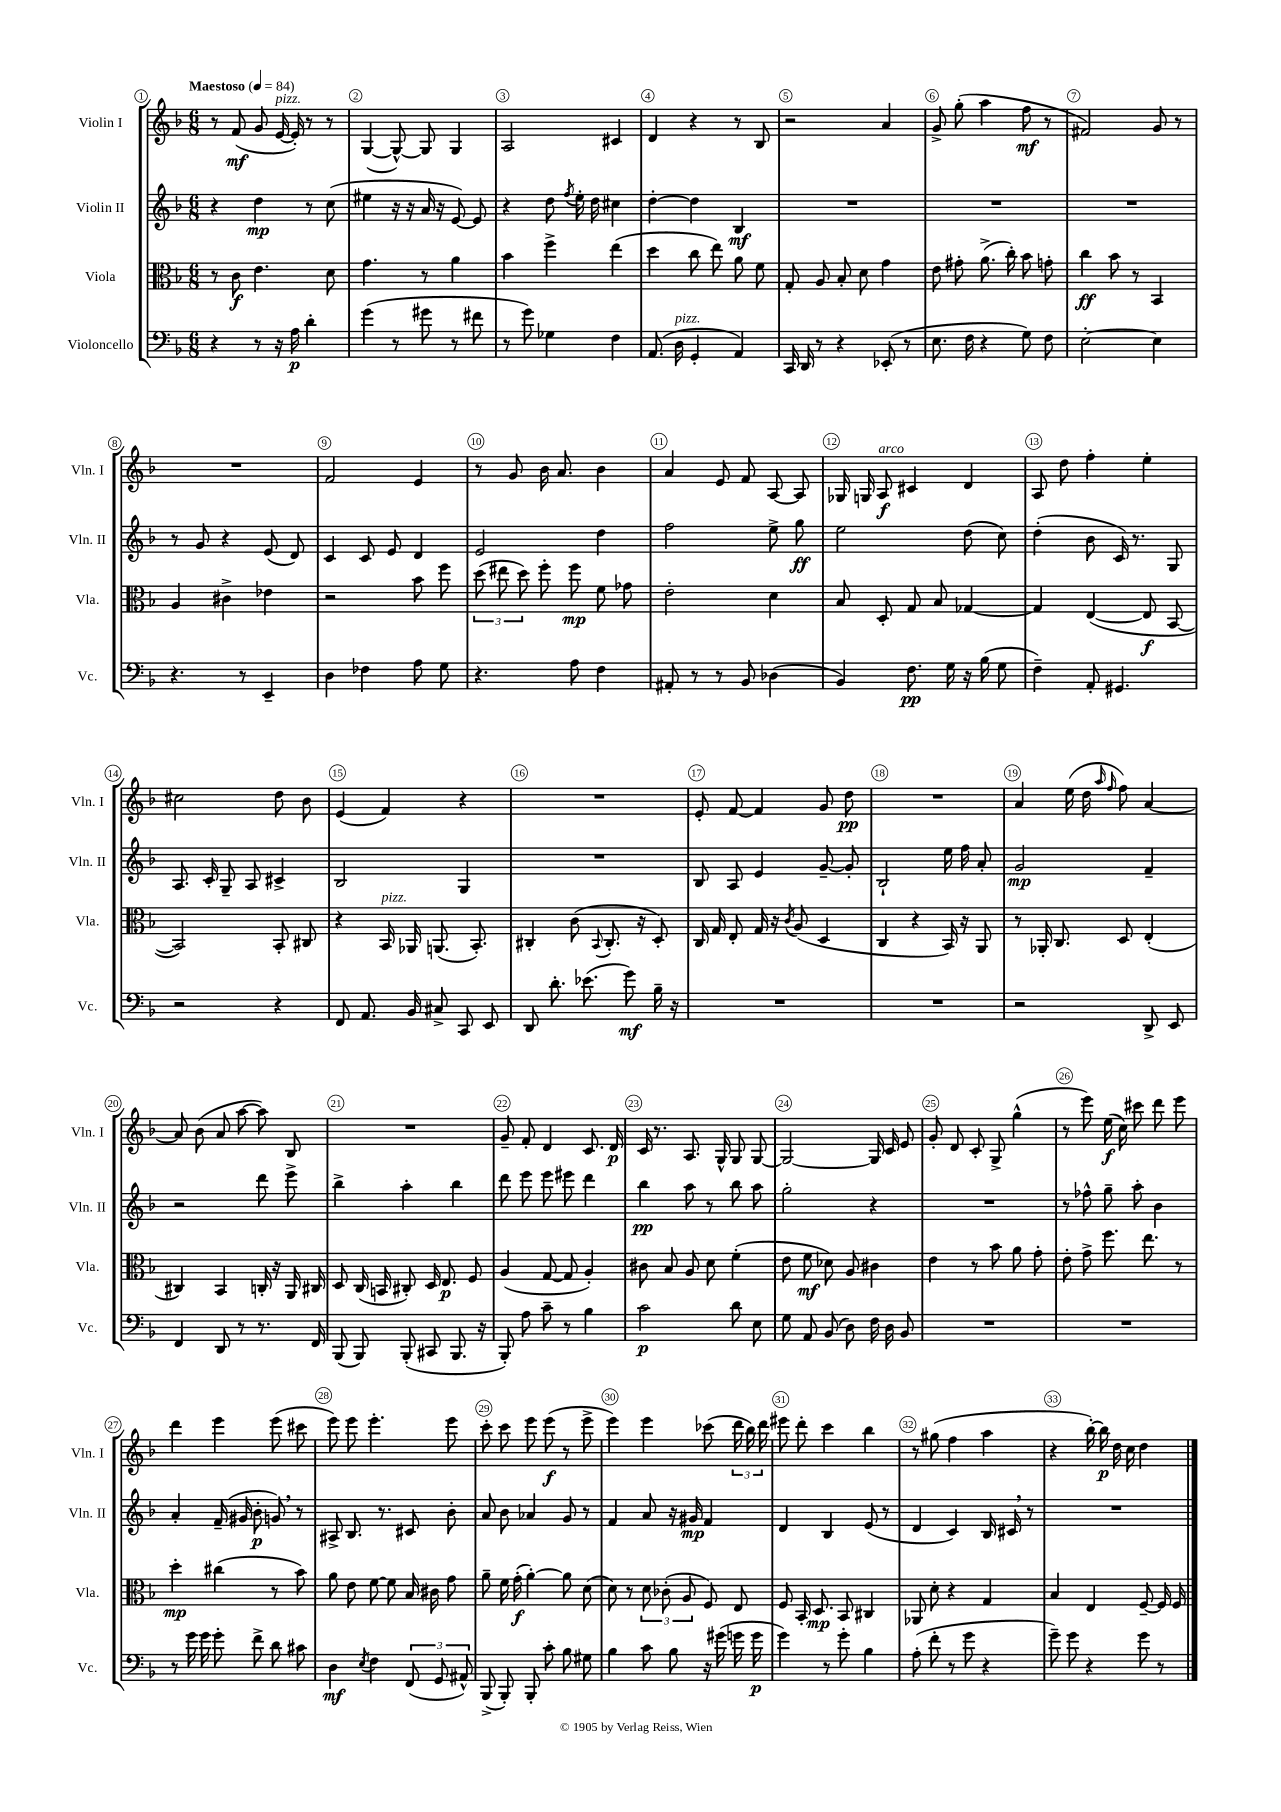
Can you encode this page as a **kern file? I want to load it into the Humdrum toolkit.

**kern	**kern	**kern	**kern
*staff4	*staff3	*staff2	*staff1
*clefF4	*clefC3	*clefG2	*clefG2
*k[b-]	*k[b-]	*k[b-]	*k[b-]
*M6/8	*M6/8	*M6/8	*M6/8
*MM84	*MM84	*MM84	*MM84
4r	8r	4r	8r
.	8c	.	(8f
8r	4.e	4dd	8g
16r	.	.	[16e
16A	.	.	16e'])
4d'	.	8r	8r
.	8d	(8cc	8r
=	=	=	=
(4g	4.g	4ee#	([4G
8r	.	16r	8G^^_)
.	.	16r	.
8g#	8r	16a	8G]
.	.	16r	.
8r	4a	[8e)	4G
8f#	.	8e]	.
=	=	=	=
8r	4b-	4r	2A
8g)	.	.	.
4G-	4ff^	8dd	.
.	.	8qff	.
.	.	16ee'	.
.	.	16dd	.
4F	(4ee	4cc#	4c#
=	=	=	=
(8.AA	4dd	[4dd'	4d
16D	.	.	.
4GG'	8cc	4dd]	4r
.	8ee)	.	.
4AA)	8a	4B-	8r
.	8f	.	8B-
=	=	=	=
16CC	8G'	2.r	2r
16DD	.	.	.
8r	8A	.	.
4r	8B-'	.	.
.	8d	.	.
(8EE-'	4g	.	4a
8r	.	.	.
=	=	=	=
8.E	8e	2.r	8g^
.	8g#'	.	(8gg'
16F	.	.	.
4r	(8.a^	.	4aa
.	16cc')	.	.
8G)	8b-	.	8ff
8F	8g'	.	8r
=	=	=	=
[2E'	4cc	2.r	2f#)
.	8b-	.	.
.	8r	.	.
4E]	4BB-	.	8g
.	.	.	8r
=	=	=	=
4.r	4A	8r	2.r
.	.	8g	.
.	4c#^	4r	.
8r	.	.	.
4EE~	4e-	(8e	.
.	.	8d)	.
=	=	=	=
4D	2r	4c	2f
4F-	.	8c	.
.	.	8e	.
8A	8b-	4d	4e
8G	8ff	.	.
=	=	=	=
4.r	(12dd	2e	8r
.	12ee#	.	.
.	.	.	8g
.	12dd)	.	.
.	8ff'	.	16b-
.	.	.	8.a
8A	8ff	.	.
4F	8f	4dd	4b-
.	8g-	.	.
=	=	=	=
8AA#'	2e'	2ff	4a
8r	.	.	.
8r	.	.	8e
8BB-	.	.	8f
(4D-	4d	8ee^	[8A
.	.	8gg	8A]
=	=	=	=
4BB-)	8B-	2ee	16G-
.	.	.	16G
.	8D'	.	8A
8.F	8G	.	4c#
.	8B-	.	.
16G	.	.	.
16r	[4G-	(8dd	4d
(16B-	.	.	.
8G	.	8cc)	.
=	=	=	=
4F~)	4G-]	(4dd'	8A
.	.	.	8dd
8AA'	([4E	8b-	4ff'
4.GG#	.	16c)	.
.	.	8.r	.
.	8E]	.	4ee'
.	[8BB-	8G	.
=	=	=	=
2r	2BB-])	8.A	2cc#
.	.	16c'	.
.	.	8G~	.
.	.	8A	.
4r	8BB-'	4c#^	8dd
.	8C#	.	8b-
=	=	=	=
8FF	4r	2B-	(4e
8.AA	.	.	.
.	16BB-	.	4f)
16BB-	16AA-	.	.
8C#^	(8.AA	.	.
8CC	.	4G	4r
.	8.BB-')	.	.
8EE	.	.	.
=	=	=	=
8DD	4C#'	2.r	2.r
8.d'	.	.	.
.	(8c	.	.
(8.e-	.	.	.
.	8qqBB-	.	.
.	8.C#'	.	.
8g)	.	.	.
.	16r	.	.
16B-~	8D')	.	.
16r	.	.	.
=	=	=	=
2.r	16C	8B-	8e'
.	16G	.	.
.	8E'	8A	[8f
.	16G	4e	4f]
.	16r	.	.
.	8qc	.	.
.	(8A	.	.
.	4D	[8g~	8g
.	.	8g']	8dd
=	=	=	=
2.r	4C	2B-`	2.r
.	4r	.	.
.	16BB-)	16ee	.
.	16r	16ff	.
.	8AA	8a'	.
=	=	=	=
2r	8r	2g	4a
.	16AA-'	.	.
.	8.C	.	.
.	.	.	(16ee
.	.	.	16dd
.	.	.	16qqaa
.	.	.	16qqff
.	8D	.	8ff)
8DD^	(4E'	4f~	[4a
8EE	.	.	.
=	=	=	=
4FF	4C#)	2r	8a]
.	.	.	(8b-
8DD	4BB-	.	8a
8r	.	.	[8aa
8.r	16C'	8ddd	8aa])
.	16r	.	.
.	16AA	8eee^	8B-
16FF	16C#	.	.
=	=	=	=
(8BBB-	8D	4bb-^	2.r
8BBB-)	(16C	.	.
.	16BB	.	.
(8BBB-'	8C#')	4aa'	.
8CC#	16D	.	.
.	8.E	.	.
8.BBB-	.	4bb-	.
.	8F	.	.
16r	.	.	.
=	=	=	=
8BBB-')	(4A	8ddd	8g~
8A	.	8eee	8f'
8c~	[8G	8eee	4d
8r	8G]	8eee#	.
4B-	4A')	4ddd	8.c
.	.	.	16d
=	=	=	=
2c	8c#	4bb-	16c
.	.	.	8.r
.	8B-	.	.
.	8A	8aa	8.A
.	8d	8r	.
.	.	.	16G^^
8d	(4f'	8bb-	8G
8E	.	8aa	[8G
=	=	=	=
8G	8e	2gg'	2G_
8AA	8f	.	.
(8BB-	8d-)	.	.
8D)	8A	.	.
16F	4c#	4r	16G]
16D	.	.	16c
8BB-	.	.	8e
=	=	=	=
2.r	4e	2.r	8g'
.	.	.	8d
.	8r	.	8c'
.	8b-	.	8G^
.	8a	.	(4gg^^
.	8g'	.	.
=	=	=	=
2.r	8e'	8r	8r
.	8g^	8ff-^^	8eee)
.	8.ff	8gg~	(16ee
.	.	.	16cc)
.	.	8aa'	8ccc#
.	8.ee	.	.
.	.	4b-	8ddd
.	8r	.	8eee
=	=	=	=
8r	4dd'	4a'	4ddd
16g	.	.	.
16g	.	.	.
8g'	(4cc#	(16f~	4eee
.	.	16g#	.
8f^	.	8b-'	.
8d	8r	8g)	(8eee
8c#	8b-)	8r	8ccc#
=	=	=	=
4D	8a	8A#^	8eee)
.	8e	8.B-	8eee
8qE	.	.	.
4F	[8f	.	4.eee'
.	.	8.r	.
.	8f]	.	.
(12FF	16B-	8c#	.
.	16c#	.	.
12GG	.	.	.
.	8g	8b-'	8eee
12AA#^^)	.	.	.
=	=	=	=
(8BBB-^	8a~	8a	8ccc'
8BBB-')	16f	8b-	8ccc
.	(16g'	.	.
8BBB-'	[4a')	4a-	8eee
8c'	.	.	(8eee
8B-	8a]	8g	8r
8G#	(8d	8r	8eee^
=	=	=	=
4B-	8d)	4f	4eee)
.	8r	.	.
8c	12d	8a	4eee
.	(12c-'	.	.
8B-	.	16r	.
.	12A	.	.
.	.	16g#	.
16r	8F)	4f	(8ccc-
(16g#	.	.	.
16g	8E	.	24ddd
.	.	.	24bb-)
16g	.	.	.
.	.	.	24ddd
=	=	=	=
4g)	8F	4d	8eee#
.	16BB-'	.	8ddd'
.	8.D	.	.
8r	.	4B-	4ccc
8g'	8BB-	.	.
4B-	4C#	(8e	4bb-
.	.	8r	.
=	=	=	=
(8A'	8AA-	4d	8r
8f'	8d'	.	(8gg#
8r	4r	4c)	4ff
8g	.	.	.
4r	4G	16B-	4aa
.	.	16c#	.
.	.	8r	.
=	=	=	=
8g~)	4B-	2.r	4r
8g	.	.	.
4r	4E	.	[16bb-')
.	.	.	16bb-]
.	.	.	16dd
.	.	.	16cc
8g	[8F~	.	4dd
8r	16F]	.	.
.	16F	.	.
==	==	==	==
*-	*-	*-	*-
